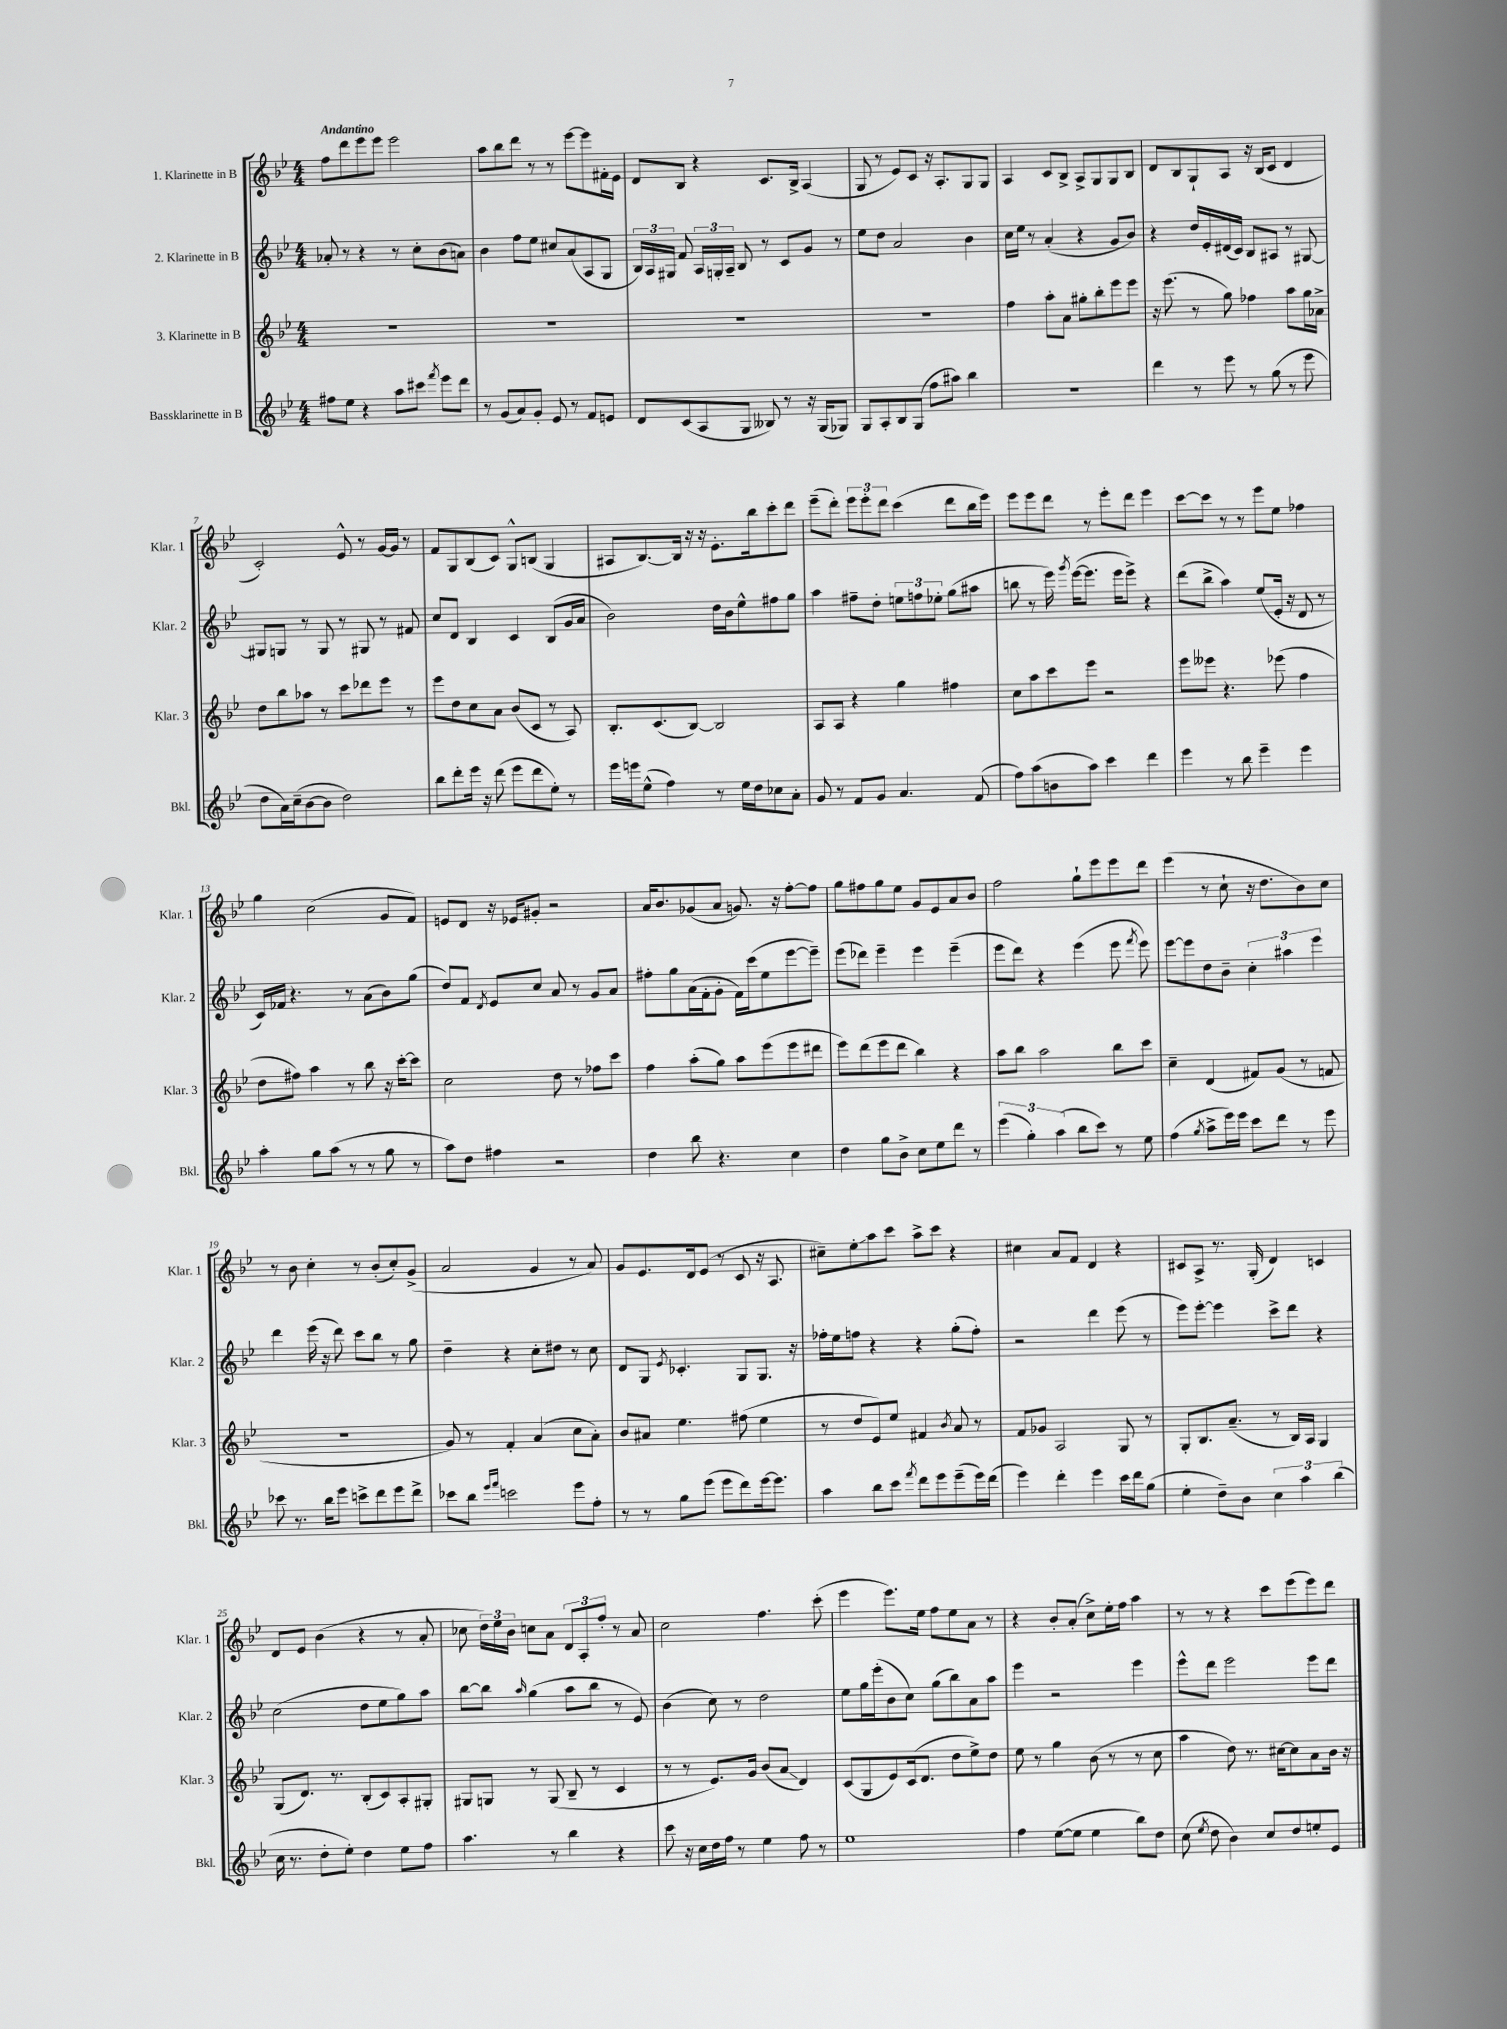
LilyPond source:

<<
\new StaffGroup <<
\new Staff = "s0" \with { instrumentName = "1. Klarinette in B" shortInstrumentName = "Klar. 1" } {
    \clef treble \key bes \major \numericTimeSignature \time 4/4 \tempo "Andantino"
    \autoBeamOff f''8[ d'''8 ees'''8 ees'''8] ees'''2 |
    a''8[ bes''8 d'''8] r8 r8 ees'''8[~ ees'''8 fis'16-. ees'16] |
    d'8[ bes8] r4 c'8.[ bes16]-> a4( |
    g8 r8 ees'8[) c'8] r16 a8.[-. g8 g8] |
    a4 c'8[ bes8]-> a8[-> g8 g8 bes8] |
    d'8[ bes8 g8-! a8] r16 bes16[( c'8] d'4 |
    c'2-.) ees'8-^ r8 g'16[~ g'16] r8 |
    f'8[ g8 bes8( c'8]) g8[-^ b8]( g4 |
    ais8[ bes8.~) bes16] r16 r16 ees'8.[-. bes''16 c'''8-. d'''8] |
    ees'''8[--( d'''8]-.) \tuplet 3/2 { ees'''8[ ees'''8-. d'''8] } c'''4( d'''8[ bes''16 ees'''16]) |
    ees'''8[ ees'''8 d'''8] r8 ees'''8[-. d'''8] ees'''4 |
    c'''8[~ c'''8] r8 r8 ees'''8[ ees''8] fes''4 |
    g''4 c''2( g'8[ f'8]) |
    e'8[ d'8] r16 ees'16[ gis'8]-. r2 |
    a'16[ bes'8. ges'8( a'8] g'8.) r16 f''8[~-. f''8] |
    g''8[ fis''8 g''8 ees''8] g'8[ ees'8 a'8 bes'8] |
    f''2 g''8[-! ees'''8 ees'''8 d'''8] |
    ees'''4( r8 c''8-! r16 d''8.[ bes'8) c''8] |
    r8 bes'8 c''4-. r8 bes'8[-.( c''8-.) g'8]->( |
    a'2 g'4 r8 a'8) |
    g'8[ ees'8. d'16 ees'8]( r8 c'8 r16 a8. |
    cis''8[--) ees''8-.\glissando a''8 c'''8] a''8[-> c'''8] r4 |
    cis''4 a'8[ f'8] d'4 r4 |
    cis'8[ a8]-> r8. g16-.( d'4) c'4 |
    d'8[ ees'8] bes'4( r4 r8 a'8-. |
    ces''8 \tuplet 3/2 { d''16[) ees''16 bes'16] } c''8[ a'8] \tuplet 3/2 { d'8[ a8-. f''8]-. } r8 a'8 |
    c''2 f''4. c'''8-.( |
    ees'''4 ees'''8.[) ees''16] f''8[ ees''8 a'8] r8 |
    r4 bes'8[-. a'8]-.( c''8[->) ees''16-. f''16] a''4 |
    r8 r8 r4 c'''8[ ees'''8( ees'''8) d'''8] \bar "|." |
}
\new Staff = "s1" \with { instrumentName = "2. Klarinette in B" shortInstrumentName = "Klar. 2" } {
    \clef treble \key bes \major \numericTimeSignature \time 4/4
    \autoBeamOff aes'8-. r8 r4 r8 c''8[-. bes'8( a'8]) |
    bes'4 f''8[ ees''8] cis''8[ a'8( a8 g8] |
    \tuplet 3/2 { bes16[) a16 gis16] } f'8 \tuplet 3/2 { a16[ g16-. a16]-- } bes8 r8 c'8[ g'8] r8 |
    ees''8[ d''8] a'2 bes'4 |
    c''16[ ees''16] r8 a'4-.( r4 g'8[ bes'8]) |
    r4 d''16[ ees'16-. dis'16( c'16]) bes8[ ais8] r8 gis8~ |
    gis8[ g8] r8 g8 r8 gis8 r8 fis'8 |
    c''8[ d'8] bes4 c'4 bes8[( g'16 a'16] |
    bes'2) d''16[ bes'16 ees''8-^ fis''8 g''8] |
    a''4 fis''8[-- d''8]-. \tuplet 3/2 { e''8[ f''8 ees''8]-. } g''8[( ais''8] |
    b''8 r8 ees'''16) \acciaccatura { g'''8 } ees'''16[~( ees'''8.] ees'''16[ ees'''8]->) r4 |
    d'''8[( bes''8]-> a''4) ees''8[( ees'16]-. r16 d'8 r8 |
    c'16[) fes'16] r4. r8 a'8[( bes'8) g''8]( |
    d''8[) f'8] \acciaccatura { d'8 } ees'8[ c''8] a'8 r8 g'8[ a'8] |
    fis''8[-. g''8 a'16( f'16-. g'8]-. f'16[) c'''16( ees''8 ees'''8~ ees'''8]--) |
    ees'''8[( des'''8]) ees'''4-- ees'''4 ees'''4--( |
    ees'''8[ d'''8]) r4 ees'''4( ees'''8 \acciaccatura { f'''8 } ees'''8) |
    ees'''8[~ ees'''8 d''8 bes'8]-- \tuplet 3/2 { c''4-. ais''4 ees'''4 } |
    d'''4 ees'''16( r16 d'''8) c'''8[ bes''8] r8 g''8 |
    d''4-- r4 c''8[-. dis''8] r8 c''8 |
    d'8[ g8] \acciaccatura { ees'8 } ces'4.-. g8[ g8.] r16 |
    fes''16[-. ees''16 f''8] r4 r4 g''8[-.( f''8]-.) |
    r2 d'''4 ees'''8( r8 |
    ees'''8[) ees'''8]~-. ees'''4 c'''8[-> d'''8] r4 |
    c''2( d''8[ ees''8 g''8) a''8] |
    bes''8[~ bes''8] \grace { a''16 } g''4( a''8[ bes''8] r8 ees'8) |
    bes'4( c''8) r8 d''2 |
    ees''8[ g''16 ees'''16-.( bes'8 c''8]) g''8[( bes''8) a'8 a''8] |
    ees'''4 r2 ees'''4 |
    ees'''8[-^ d'''8] ees'''2 ees'''8[ d'''8] \bar "|." |
}
\new Staff = "s2" \with { instrumentName = "3. Klarinette in B" shortInstrumentName = "Klar. 3" } {
    \clef treble \key bes \major \numericTimeSignature \time 4/4
    \autoBeamOff R1 |
    R1 |
    R1 |
    R1 |
    f''4 a''8[-. a'8] gis''8[-. bes''8-. ees'''8 ees'''8] |
    r16 ees'''8.( r8 g''8) fes''4 a''8[ g''16 aes'16]-> |
    d''8[ bes''8 aes''8] r8 c'''8[ des'''8 ees'''8] r8 |
    ees'''8[ d''8 c''8 a'8] bes'8[( c'8] r8 a8) |
    bes8.[-. c'8.( bes8]~) bes2 |
    a8[ a8] r4 g''4 fis''4 |
    c''8[ a''8 c'''8 ees'''8] r2 |
    ees'''8[ eeses'''8] r4. ees'''8( f''4 |
    d''8[ fis''8]) a''4 r8 bes''8 r16 c'''16[~-. c'''8] |
    c''2 d''8 r8 fes''8[ c'''8] |
    f''4 a''8[-.( g''8]) a''8[ ees'''8( ees'''8 dis'''8] |
    ees'''8[) d'''8( ees'''8 d'''8] bes''4) r4 |
    a''8[ bes''8] a''2 bes''8[ c'''8] |
    c''4-- d'4( fis'8[) g'8]( r8 f'8 |
    r1 |
    g'8) r8 f'4-. a'4( c''8[ a'8]-.) |
    bes'8[ ais'8] ees''4. fis''8( ees''4 |
    r8 d''8[ ees'8) ees''8] fis'4 \acciaccatura { bes'8 } a'8 r8 |
    f'8[ ges'8] a2 g8 r8 |
    g8[-. bes8. a'8.]--( r8 bes16[) a16] g4 |
    g8[( d'8.]) r8. bes8[-.( c'8) a8-. gis8]-. |
    gis8[ g8] r8 g8( bes8-- r8 c'4 |
    r8 r8 ees'8.[) g'16] bes'8[( a'8]\glissando d'4) |
    c'8[( g8 ees'8) c'16( d'8.] d''8[ ees''8->) d''8] |
    ees''8 r8 g''4 bes'8( r8 r8 c''8 |
    a''4 d''8) r8. cis''16[~ cis''8 a'8 bes'16] r16 \bar "|." |
}
\new Staff = "s3" \with { instrumentName = "Bassklarinette in B" shortInstrumentName = "Bkl." } {
    \clef treble \key bes \major \numericTimeSignature \time 4/4
    \autoBeamOff fis''8[ ees''8] r4 a''8[ cis'''8] \acciaccatura { f'''8 } ees'''8[ d'''8] |
    r8 g'8[( a'8) g'8]-. ees'8 r8 f'8[ e'8] |
    d'8[ c'8( a8 g8] beses8) r8 r16 g16[( ges8]) |
    g8[ a8-. bes8 g8]( f''8[ ais''8]) bes''4 |
    r1 |
    d'''4 r8 ees'''8 r8 g''8( r8 ees'''8 |
    d''8[ a'16) c''16--( bes'8~ bes'8] d''2) |
    bes''8[ d'''8-. ees'''16] r16 d'''8( ees'''8[ d'''8 ees''8]-.) r8 |
    ees'''16[ e'''16 ees''8]-^( f''4) r8 ees''16[ d''16 ces''8 a'8]-. |
    g'8 r8 f'8[ g'8] a'4. f'8( |
    f''8[) a''8( b'8 a''8]) c'''4 d'''4 |
    ees'''4 r8 bes''8 ees'''4-- ees'''4 |
    a''4-. g''8[ a''8]( r8 r8 g''8 r8 |
    a''8[) d''8] fis''4 r2 |
    d''4 bes''8 r4. c''4 |
    d''4 g''8[ bes'8]-> c''8[ ees''8 d'''8] r8 |
    \tuplet 3/2 { ees'''4( g''4-.) a''4( } bes''8[ c'''8]) r8 ees''8 |
    f''4( \acciaccatura { g''8 } a''8[-> ees'''16) ees'''16] c'''8[ d'''8] r8 ees'''8 |
    ces'''8 r8. bes''16[ ees'''8] c'''8[-> d'''8 ees'''8 d'''8]-> |
    ces'''8[ bes''8] \grace { ees'''16[ f'''16] } c'''2 ees'''8[ f''8]-. |
    r8 r8 g''8[ ees'''8]( ees'''8[ d'''8) ees'''16~ ees'''8.] |
    a''4 bes''8[ c'''8] \acciaccatura { f'''8 } d'''8[ ees'''8 ees'''8--( ees'''16) d'''16]( |
    ees'''4) d'''4-. ees'''4 c'''16[ d'''16 g''8]( |
    ees''4-. d''8[--) bes'8] \tuplet 3/2 { c''4 a''4 bes''4( } |
    c''16 r8. d''8[-. ees''8]-.) d''4 ees''8[ f''8] |
    a''4. r8 bes''4 r4 |
    c'''8 r16 c''16[ d''16 f''16] r8 ees''4 f''8 r8 |
    ees''1 |
    f''4 ees''8[~( ees''8] ees''4 bes''8[) d''8] |
    c''8( \acciaccatura { ees''8 } d''8 bes'4) c''8[ d''8 e''8-. ees'8] \bar "|." |
}
>>
>>
